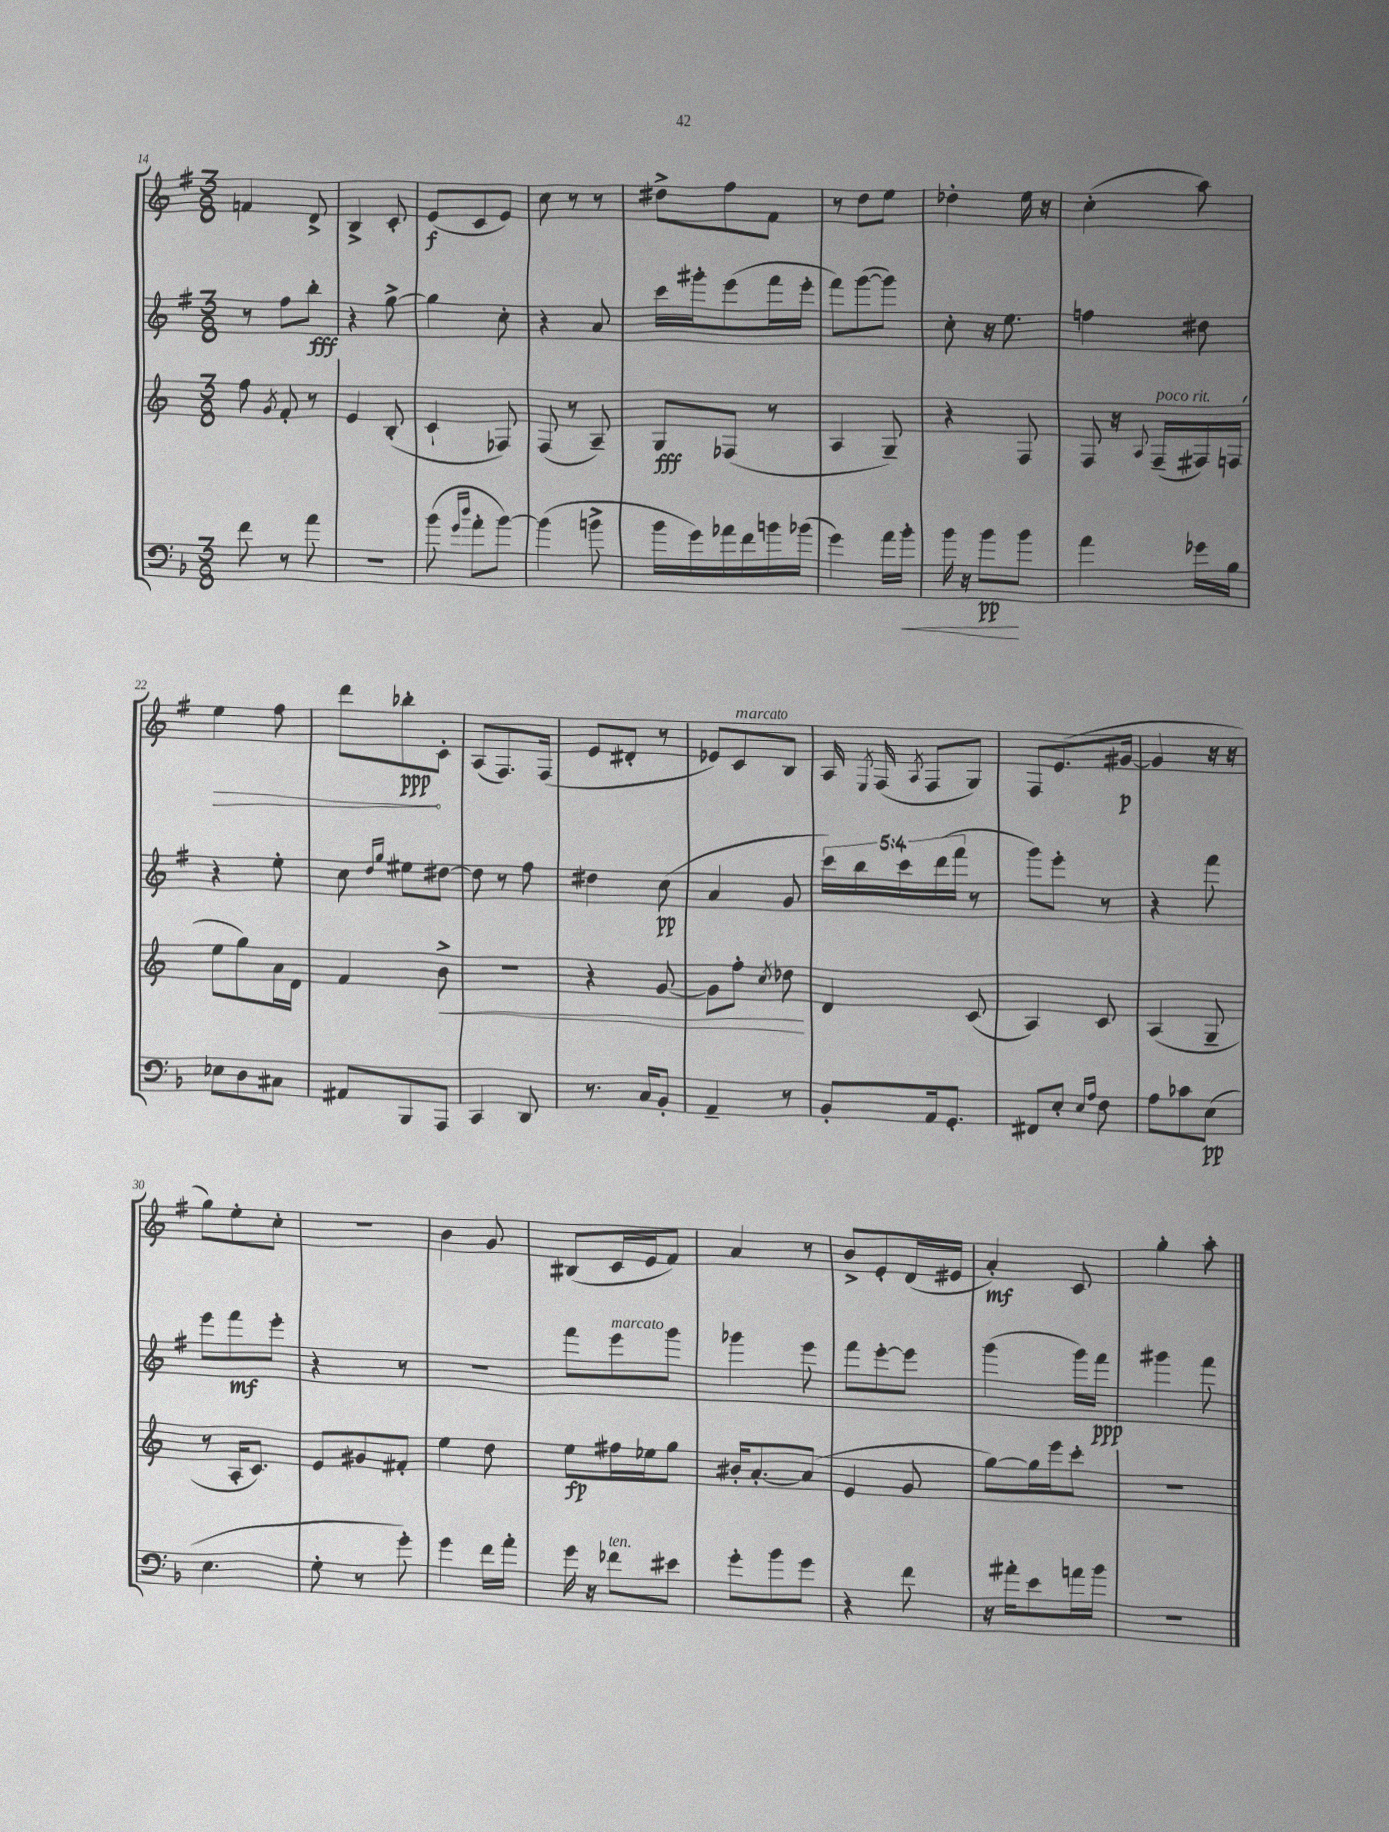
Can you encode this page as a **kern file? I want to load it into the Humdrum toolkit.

**kern	**kern	**kern	**kern
*staff4	*staff3	*staff2	*staff1
*clefF4	*clefG2	*clefG2	*clefG2
*k[b-]	*k[]	*k[f#]	*k[f#]
*M3/8	*M3/8	*M3/8	*M3/8
8f	8ff	8r	4f
.	8qg	.	.
8r	8f'	8ff#	.
8a	8r	8bb'	8d^
=	=	=	=
4.r	4e	4r	4B^
.	(8B'	[8gg^	8c'
=	=	=	=
(8b-	4c`	4gg]	(8e
16qqg	.	.	.
16qqdd	.	.	.
8a'	.	.	8c
[8b-)	8F-)	8cc'	8e)
=	=	=	=
(4b-]	(8F	4r	8cc
.	8r	.	8r
8b^	8A~)	8a	8r
=	=	=	=
16b-	8G	16ccc	8dd#^
16g)	.	16ggg#'	.
16a-	(8F-	(8eee	8ff#
16f	.	.	.
16b	8r	16fff#	8f#
(16b-	.	16eee'	.
=	=	=	=
4g)	4A	8fff#)	8r
.	.	([8ggg	8dd
16a	8G~)	8ggg])	8ee
16b-'	.	.	.
=	=	=	=
16b-	4r	8cc'	4dd-'
16r	.	.	.
8b-	.	16r	.
.	.	8.ee	.
8b-	8F	.	16ee
.	.	.	16r
=	=	=	=
4a	8F	4ff	(4cc'
.	16r	.	.
.	8qqA	.	.
.	(16F~	.	.
16g-	16F#)	8dd#	8aa)
16B-	(16F	.	.
=	=	=	=
8E-	8ee	4r	4ee
8D	8gg)	.	.
8C#	16a	8ee'	8ff#
.	16d	.	.
=	=	=	=
8AA#	4f	8cc	8ddd
.	.	16qqdd	.
.	.	16qqgg	.
8BBB-	.	8ee#	8bb-'
8AAA	8b^	[8dd#	8c'
=	=	=	=
4CC	4.r	8dd#]	(8A
.	.	8r	8.F#)
8DD	.	8ff#	.
.	.	.	(16F#
=	=	=	=
8.r	4r	4dd#	8e
.	.	.	8d#'
16C	.	.	.
8BB-'	[8g	(8cc	8r
=	=	=	=
4AA~	8g]	4a	8e-)
.	8ff'	.	8c
.	8qcc	.	.
8r	8dd-	8g	8B
=	=	=	=
8BB-'	4d	20ccc)	16A
.	.	20bb	.
.	.	.	8qE
.	.	.	(16F#
.	.	20ccc	.
.	.	.	8qA
16AA	.	.	8F#
.	.	(20ddd	.
8.GG'	.	.	.
.	.	20fff#	.
.	(8c	8r	8G)
=	=	=	=
8FF#	4A)	8ggg)	8F#
8E'	.	8eee'	(8.e
16qqE	.	.	.
16qqA	.	.	.
8F	8c	8r	.
.	.	.	[16g#
=	=	=	=
8A	(4A	4r	4g#]
8c-	.	.	.
(8E	8G~	8fff#	16r
.	.	.	16r
=	=	=	=
4.E	8r	8eee	8gg)
.	16A'	8fff#	8ee'
.	8.c)	.	.
.	.	8eee'	8cc'
=	=	=	=
8G'	8e	4r	4.r
8r	8g#	.	.
8g')	8f#'	8r	.
=	=	=	=
4g	4ee	4.r	4b
16f	8dd	.	8g
16a'	.	.	.
=	=	=	=
16g	8ee	8fff#	(8B#
16r	.	.	.
8f-	16ff#	8eee	16c
.	16ee-	.	16e
8e#	8gg	8ggg	8f#)
=	=	=	=
8g'	16b#'	4ggg-	4a
.	[8.a'	.	.
8b-	.	.	.
8g	(8a]	8eee	8r
=	=	=	=
4r	4e	8fff#	8b^
.	.	[8eee'	8e'
8f	8g	8eee]	(16d
.	.	.	16e#
=	=	=	=
16r	[8gg)	(4ggg	4a')
16a#'	.	.	.
8e	16gg]	.	.
.	16eee	.	.
16a	8ccc'	16ggg)	8c
16b-	.	16fff#	.
=	=	=	=
4.r	4.r	4ggg#	4gg'
.	.	8fff#	8aa'
==	==	==	==
*-	*-	*-	*-
